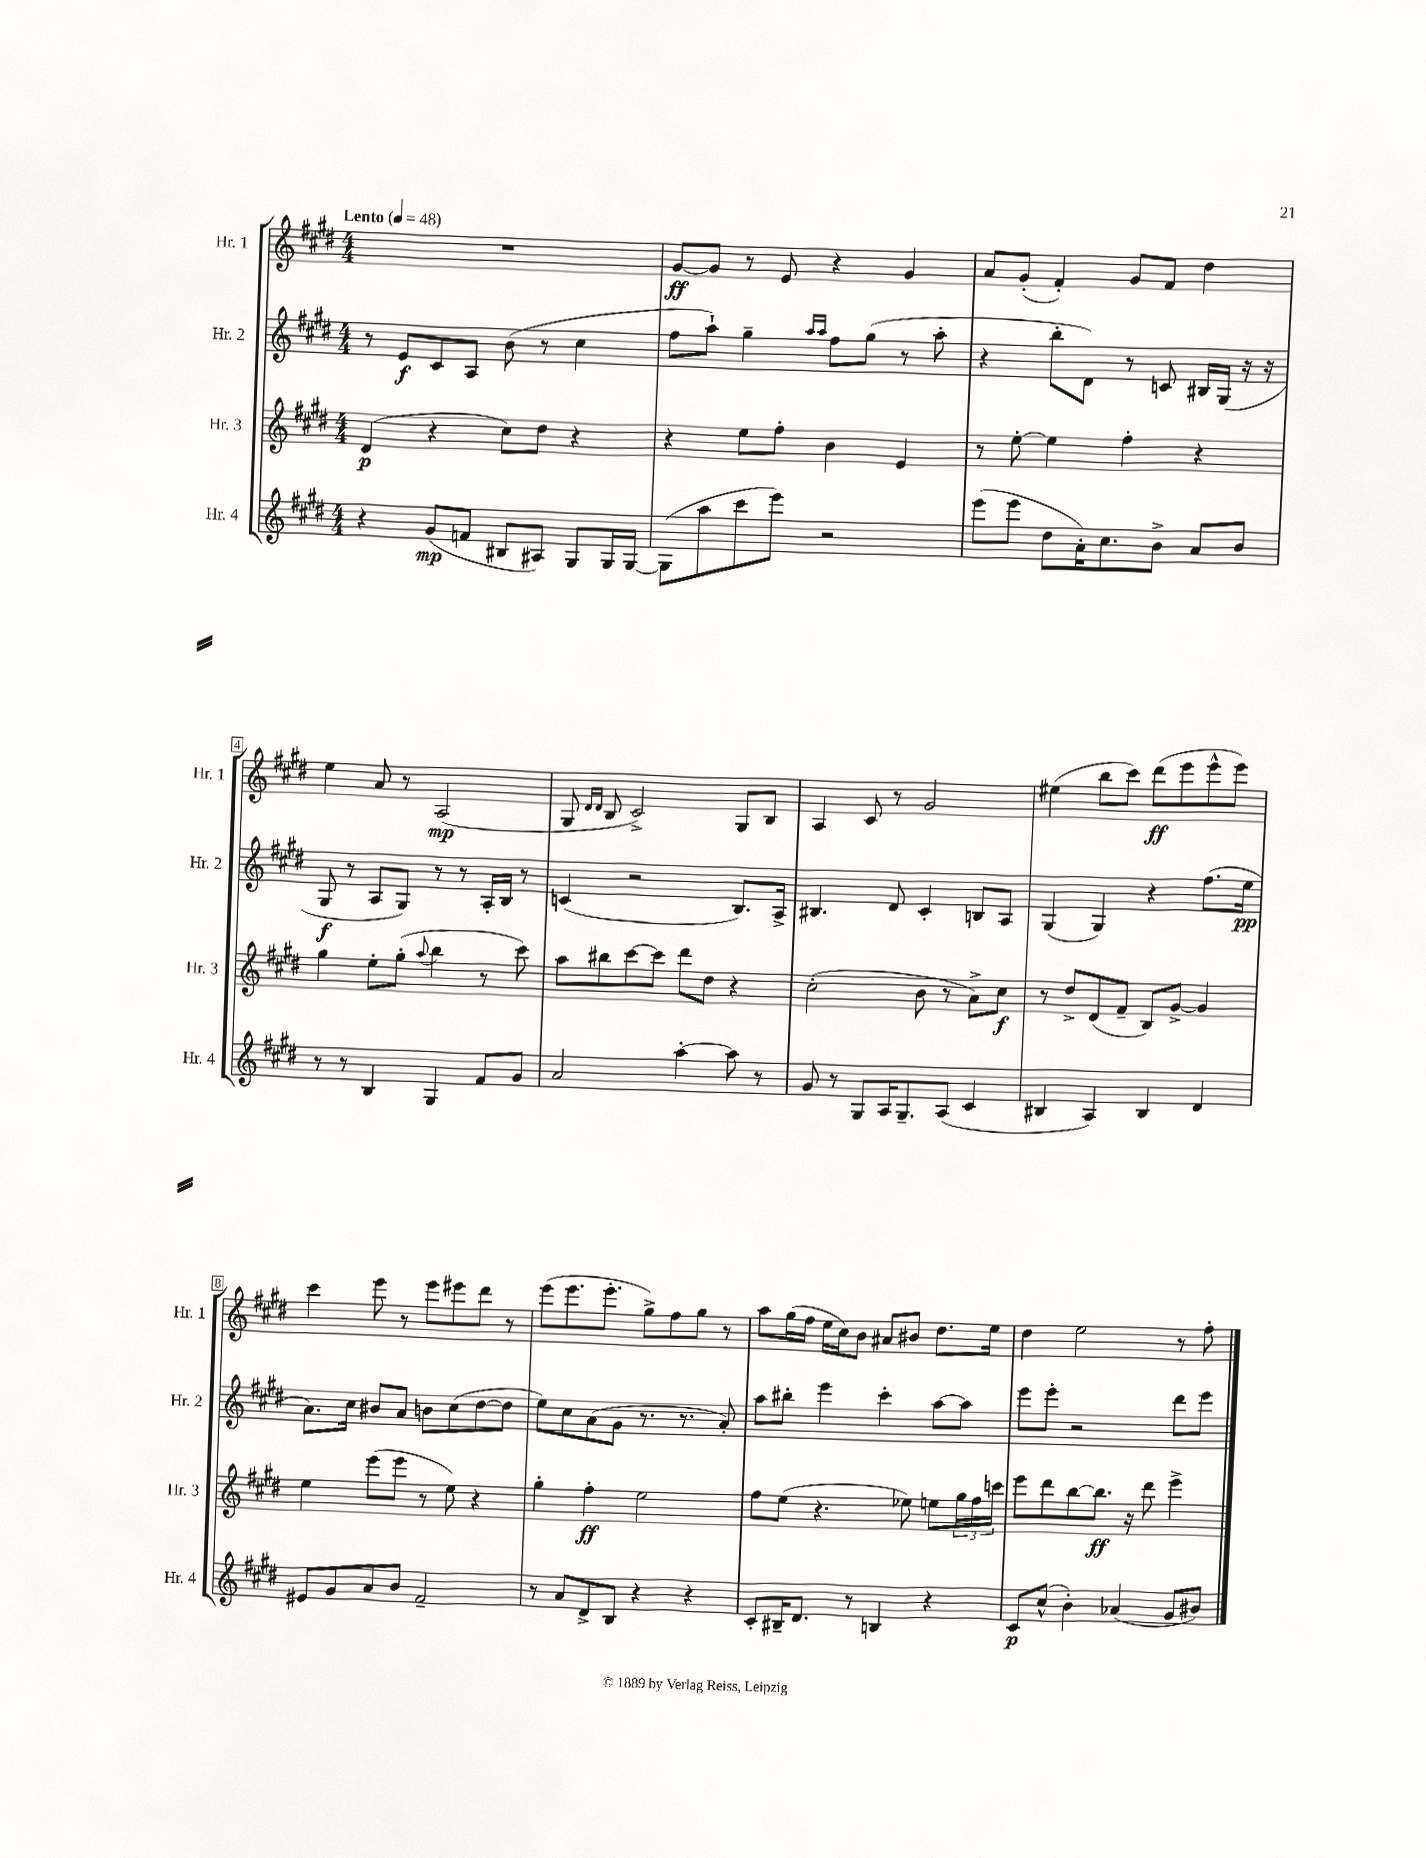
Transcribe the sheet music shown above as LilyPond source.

<<
\new StaffGroup <<
\new Staff = "s0" \with { instrumentName = "Hr. 1" shortInstrumentName = "Hr. 1" } {
    \clef treble \key e \major \numericTimeSignature \time 4/4 \tempo "Lento" 4 = 48
    R1 |
    gis'8~\ff gis'8 r8 e'8 r4 gis'4 |
    a'8 gis'8-.( fis'4-.) gis'8 fis'8 dis''4 |
    e''4 a'8 r8 a2\mp( |
    gis8 \grace { dis'16 dis'16 } b8 cis'2->) gis8 b8 |
    a4 cis'8 r8 gis'2 |
    eis''4( b''8 cis'''8) dis'''8\ff( e'''8 e'''8-^ e'''8) |
    cis'''4 e'''8 r8 e'''8 eis'''8 dis'''8 r8 |
    e'''8( e'''8. e'''8.-. gis''8->) fis''8 gis''8 r8 |
    a''8 gis''16( fis''16 e''16 cis''16) b'8 ais'8 bis'8 dis''8. e''16 |
    dis''4 e''2 r8 fis''8-. \bar "|." |
}
\new Staff = "s1" \with { instrumentName = "Hr. 2" shortInstrumentName = "Hr. 2" } {
    \clef treble \key e \major \numericTimeSignature \time 4/4
    r8 e'8\f cis'8 a8 b'8( r8 cis''4 |
    fis''8 a''8-!) gis''4-- \grace { a''16 a''16 } fis''8 gis''8( r8 a''8-. |
    r4 b''8-. dis'8) r8 c'8 bis16 gis16( r16 r16 |
    gis8\f r8 a8 gis8) r8 r8 a16-. b16 r8 |
    c'4( r2 b8.) a16-> |
    bis4. dis'8 cis'4-. b8 a8 |
    gis4( gis4) r4 fis''8.( e''16\pp |
    a'8.) cis''16 bis'8 a'8 b'8 cis''8( dis''8~ dis''8 |
    e''8) cis''8 a'8( gis'8 r8. r8. a'8-.) |
    a''8 bis''8-. e'''4 cis'''4-. a''8~ a''8 |
    e'''8 e'''8-. r2 dis'''8 e'''8 \bar "|." |
}
\new Staff = "s2" \with { instrumentName = "Hr. 3" shortInstrumentName = "Hr. 3" } {
    \clef treble \key e \major \numericTimeSignature \time 4/4
    dis'4\p( r4 cis''8) dis''8 r4 |
    r4 e''8 fis''8-. b'4 e'4 |
    r8 e''8~-. e''4 fis''4-. r4 |
    gis''4 e''8-. gis''8-.( \appoggiatura { a''8 } b''4 r8 cis'''8) |
    a''8 bis''8 cis'''8~ cis'''8 dis'''8 dis''8 r4 |
    cis''2-.( b'8 r8 a'8->) cis''8\f |
    r8 dis''8-> dis'8( fis'8-- b8) gis'8~-> gis'4 |
    e''4 e'''8( e'''8 r8 e''8) r4 |
    gis''4-. fis''4-.\ff e''2 |
    fis''8 e''8( r4. ees''8) e''8 \tuplet 3/2 { gis''16 fis''16 c'''16 } |
    e'''8 dis'''8 b''8~ b''8.\ff r16 dis'''8 e'''4-> \bar "|." |
}
\new Staff = "s3" \with { instrumentName = "Hr. 4" shortInstrumentName = "Hr. 4" } {
    \clef treble \key e \major \numericTimeSignature \time 4/4
    r4 gis'8\mp( f'8 bis8 ais8) gis8 gis16 gis16~ |
    gis8( a''8 cis'''8 e'''8) r2 |
    e'''8( e'''8 dis''8 a'16-.) cis''8. b'8-> a'8 b'8 |
    r8 r8 b4 gis4 fis'8 gis'8 |
    a'2 a''4~-. a''8 r8 |
    gis'8 r8 gis8 a16 gis8.-- a8( cis'4 |
    bis4 a4) bis4 dis'4 |
    eis'8 gis'8 a'8 b'8 fis'2-- |
    r8 a'8 dis'8-> b8 r4 r4 |
    cis'8-. bis16-- dis'8. r8 b4 r4 |
    cis'8\p cis''8-^( b'4-.) aes'4( gis'8 bis'8) \bar "|." |
}
>>
>>
\layout { \context { \Score \override BarNumber.stencil = #(make-stencil-boxer 0.1 0.3 ly:text-interface::print) } }
